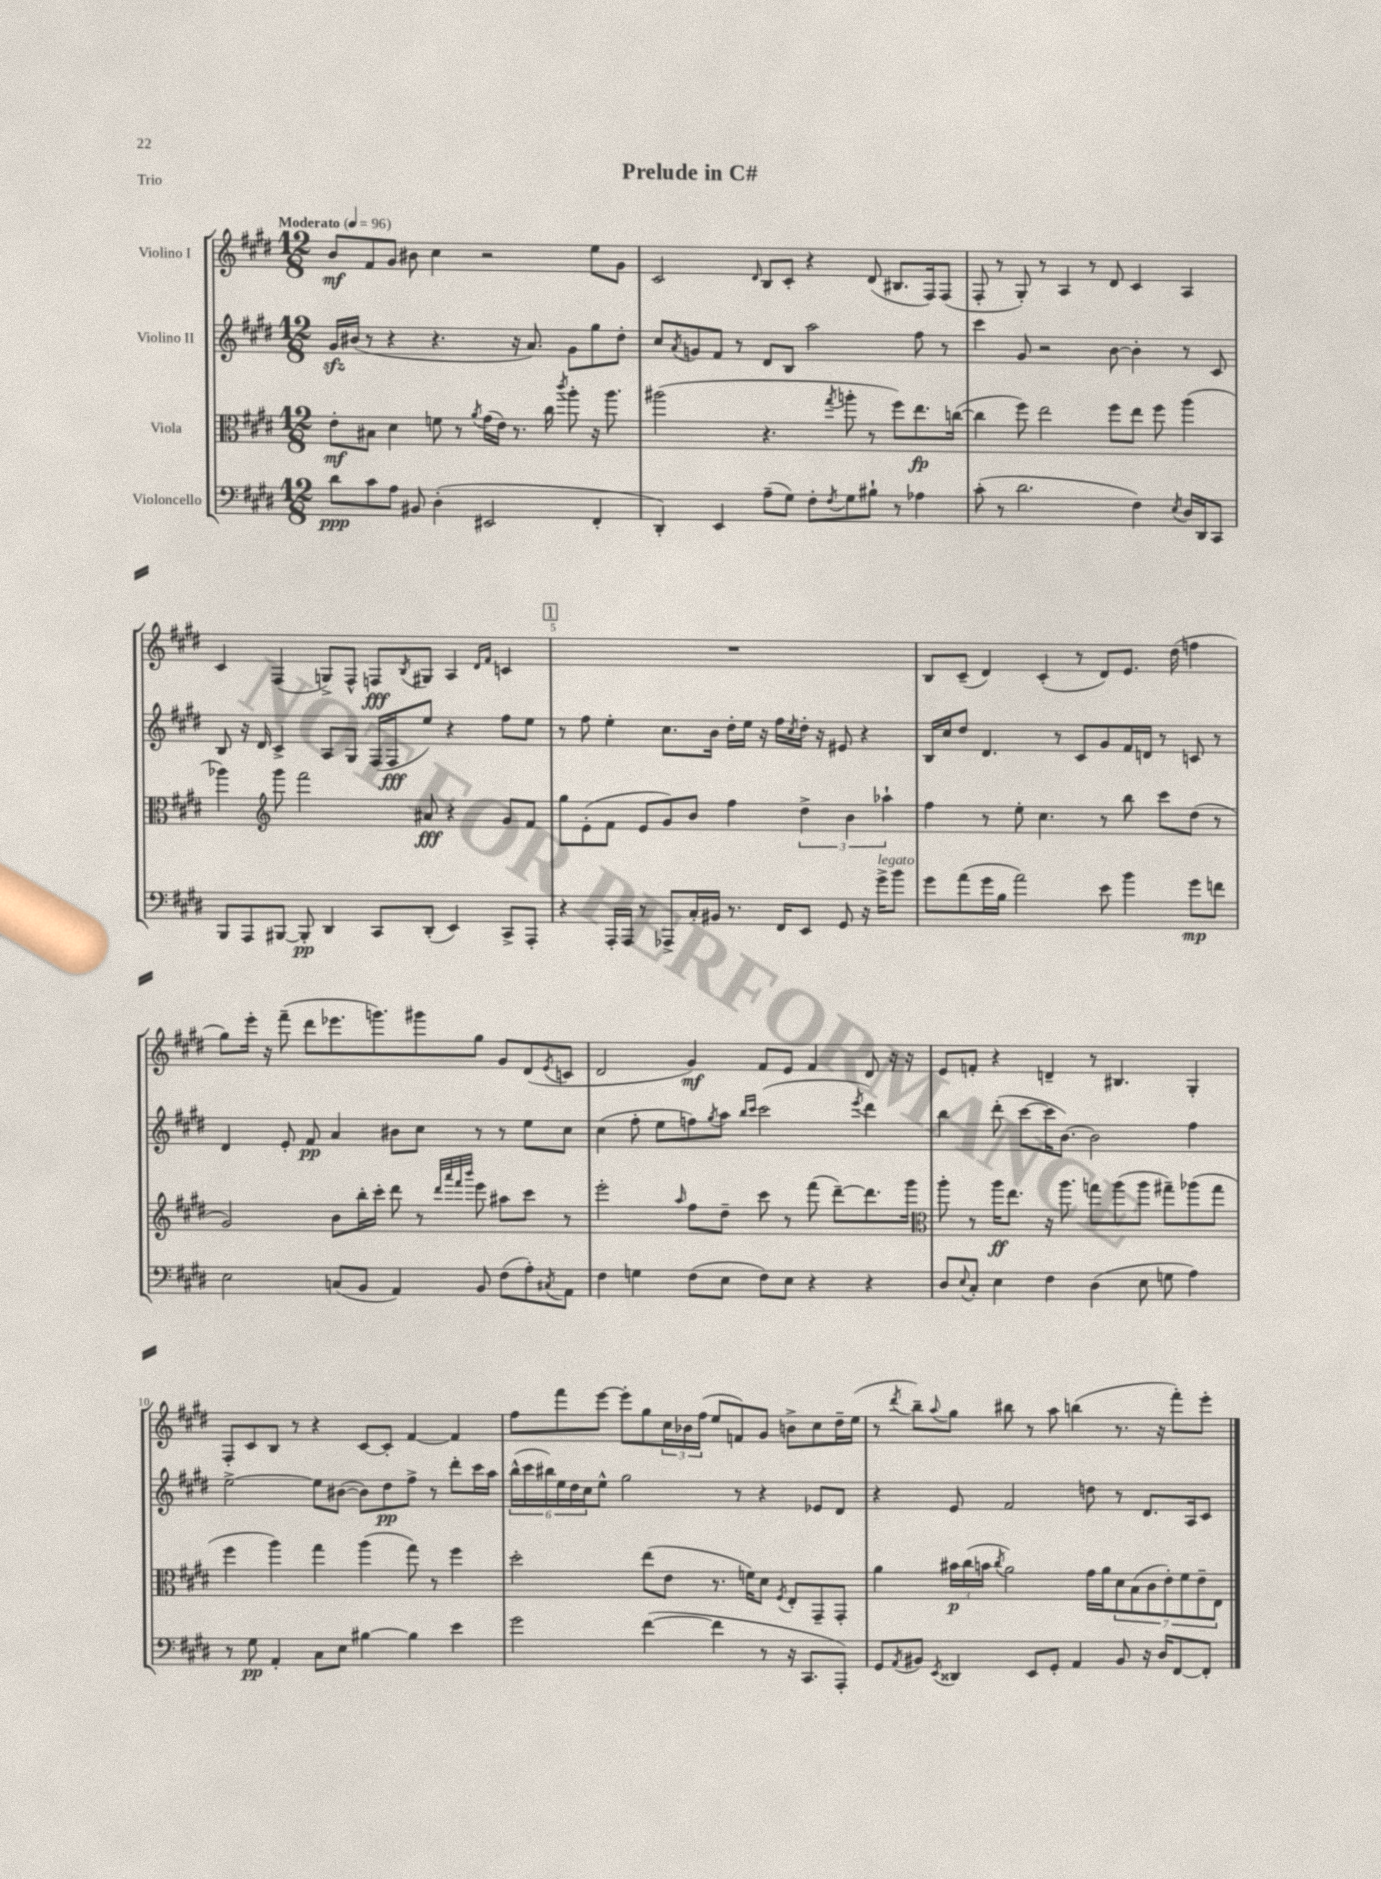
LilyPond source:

\header { title = "Prelude in C#" piece = "Trio" }
<<
\new StaffGroup <<
\new Staff = "s0" \with { instrumentName = "Violino I" } {
    \clef treble \key e \major \numericTimeSignature \time 12/8 \tempo "Moderato" 4 = 96
    b'8\mf fis'8 gis'8 bis'8 cis''4 r2 e''8 gis'8 |
    cis'2 \grace { dis'16 } b8 cis'8-. r4 dis'8( bis8. fis16) fis8( |
    fis8-. r8 gis8-.) r8 a4 r8 dis'8 cis'4 a4 |
    cis'4 fis4( g8->) fis8-^ f8\fff \acciaccatura { b8 } gis8 a4 \grace { dis'16 fis'16 } c'4 |
    \mark \markup { \box "1" } R1. |
    b8 cis'8--( dis'4) cis'4-.( r8 dis'8) e'8. dis''16( f''4 |
    gis''8) e'''16-. r16 fis'''8--( dis'''8 ees'''8. g'''8.) gis'''8 gis''8 gis'8 dis'8( \acciaccatura { e'8 } c'8 |
    dis'2 gis'4\mf) fis'8 e'8 fis'4 dis'8 r16 r16 |
    e'8 f'8-. r4 d'4-- r8 bis4. gis4-. |
    fis8-. cis'8 b8 r8 r4 cis'8~ cis'8-. fis'4~ fis'4 |
    fis''8 fis'''8 e'''8~ e'''8-. gis''8 \tuplet 3/2 { cis''16 bes'16 fis''16( } e''8 f'8) gis'8 b'8-> cis''8 dis''16-- e''16( |
    r8 \acciaccatura { dis'''8 } b''8--) \appoggiatura { a''8 } gis''8 bis''8 r8 a''8 b''4( r8. r16 fis'''8-.) e'''8-. \bar "|." |
}
\new Staff = "s1" \with { instrumentName = "Violino II" } {
    \clef treble \key e \major \numericTimeSignature \time 12/8
    gis'16\sfz bis'16( r8 r4 r4. r16 a'8.) gis'8 gis''8 dis''8-. |
    cis''8 \acciaccatura { a'8 } g'8 fis'8 r8 dis'8 b8 a''2 fis''8 r8 |
    cis'''4 gis'8 r2 b'8~ b'4-. r8 cis'8 |
    b8 r16 dis'16 cis'4-> a8 gis8 fis16( fis16\fff e''8) r4 fis''8 e''8 |
    \mark \markup { \box "1" } r8 fis''8 e''4-. cis''8. b'16 dis''16-. e''16 r16 fis''16 \acciaccatura { cis''8 } dis''16-. r16 eis'8 r4 |
    b16 cis''16 dis''8 dis'4. r8 cis'8 gis'8 fis'16 d'16 r8 c'8 r8 |
    dis'4 e'8-. fis'8\pp a'4 bis'8 cis''8 r8 r8 e''8 cis''8 |
    cis''4( fis''8-. e''8 f''8) \acciaccatura { gis''8 } a''8 \grace { b''16 cis'''16 } cis'''2( \acciaccatura { e'''8 } dis'''4) |
    b''4 dis'''8-.( cis'''8~ cis'''16 b'8.~) b'2 fis''4 |
    e''2~-> e''8 bis'8~( bis'8) dis''8\pp fis''8-> r8 dis'''8-. cis'''16 a''16 |
    \tuplet 6/4 { b''16-^( cis'''16 bis''16) e''16 dis''16 cis''16 } e''8-^ gis''2 r8 r4 ees'8 dis'8 |
    r4 e'8 fis'2 d''8 r8 dis'8. a16 cis'8 \bar "|." |
}
\new Staff = "s2" \with { instrumentName = "Viola" } {
    \clef alto \key e \major \numericTimeSignature \time 12/8
    e'8-.\mf bis8 dis'4 f'8 r8 \acciaccatura { a'8 } gis'16( e'16) r8. cis''16 \acciaccatura { cis'''8 } a''8-. r16 a''8. |
    ais''2( r4. \acciaccatura { gis''8 } a''8-. r8 fis''8) e''8.\fp c''16~( |
    c''4 fis''8) e''2 fis''8 e''8 fis''8 a''4( |
    aes''4) \clef treble gis'''8 fis'''2 ais'8\fff r4 gis'8 fis'8 |
    \mark \markup { \box "1" } gis''8 e'8-.( fis'8 e'8 gis'8) b'8 fis''4 \tuplet 3/2 { dis''4-> b'4 aes''4-! } |
    fis''4 r8 e''8-. cis''4. r8 b''8 cis'''8 dis''8( r8 |
    gis'2) b'8 b''16-. cis'''16-. dis'''8 r8 \grace { dis'''32 a'''32 fis'''32 b'''32 } e'''8 ais''8 cis'''8 r8 |
    e'''2-. \grace { a''16 } fis''8 dis''8-- cis'''8 r8 fis'''8( dis'''8~--) dis'''8. gis'''16 |
    \clef alto a''8-. r8 a''16\ff e''8. r16 a''8. g''8 a''8( a''8 gis''8--) aes''8( gis''8 |
    fis''4 a''4) gis''4 a''4( gis''8) r8 fis''4 |
    dis''2-. e''8( e'8 r8. f'16) dis'8 \acciaccatura { fis8 } e8-. gis,8-- gis,8-. |
    a'4 \tuplet 3/2 { bis'16\p cis''16( b'16 } \acciaccatura { cis''8 } a'2) gis'16 a'16 \tuplet 7/4 { dis'8 b8( cis'8 e'8-.) fis'8 e'8-- e8 } \bar "|." |
}
\new Staff = "s3" \with { instrumentName = "Violoncello" } {
    \clef bass \key e \major \numericTimeSignature \time 12/8
    dis'8\ppp cis'8 a8 bis,8 dis4-.( eis,2 fis,4-. |
    dis,4-.) e,4 a8--( gis8) fis8-. \acciaccatura { fis8 } gis8 bis8-! r8 aes4 |
    cis'8-.( r8 dis'2. fis4) \acciaccatura { e8 } dis16 dis,16 cis,8 |
    b,,8 a,,8 bis,,8~ bis,,8-.\pp dis,4 cis,8 dis,8-.( e,4) cis,8-> a,,8-. |
    \mark \markup { \box "1" } r4 a,,16-. a,,16 r8 aes,,8-> cis16-. bis,16 r8. fis,16 e,8 gis,8 r16 gis'16->^\markup { \italic "legato" } b'8 |
    gis'8 a'8( gis'16 b16 a'2) e'8 b'4 gis'8\mp f'8 |
    e2 c8( b,8 a,4) b,8 fis8( a8-.) \acciaccatura { cis8 } a,8 |
    fis4 g4 fis8( e8 fis8) e8 r4 r4 |
    dis8 \appoggiatura { e8 } cis8-. e4 fis4 dis4( e8 g8 a4) |
    r8 gis8\pp a,4-. cis8 e8 bis4~ bis4 e'4 |
    gis'2 fis'4~( fis'4 r8 r16 cis,8. a,,8-.) |
    gis,8 \acciaccatura { a,8 } bis,8 \acciaccatura { e,8 } disis,4 e,8 gis,8-. a,4 bis,8 r16 dis16 fis,8~ fis,8-. \bar "|." |
}
>>
>>
\layout { \context { \Score \override BarNumber.break-visibility = ##(#f #t #t) barNumberVisibility = #(every-nth-bar-number-visible 5) } }
